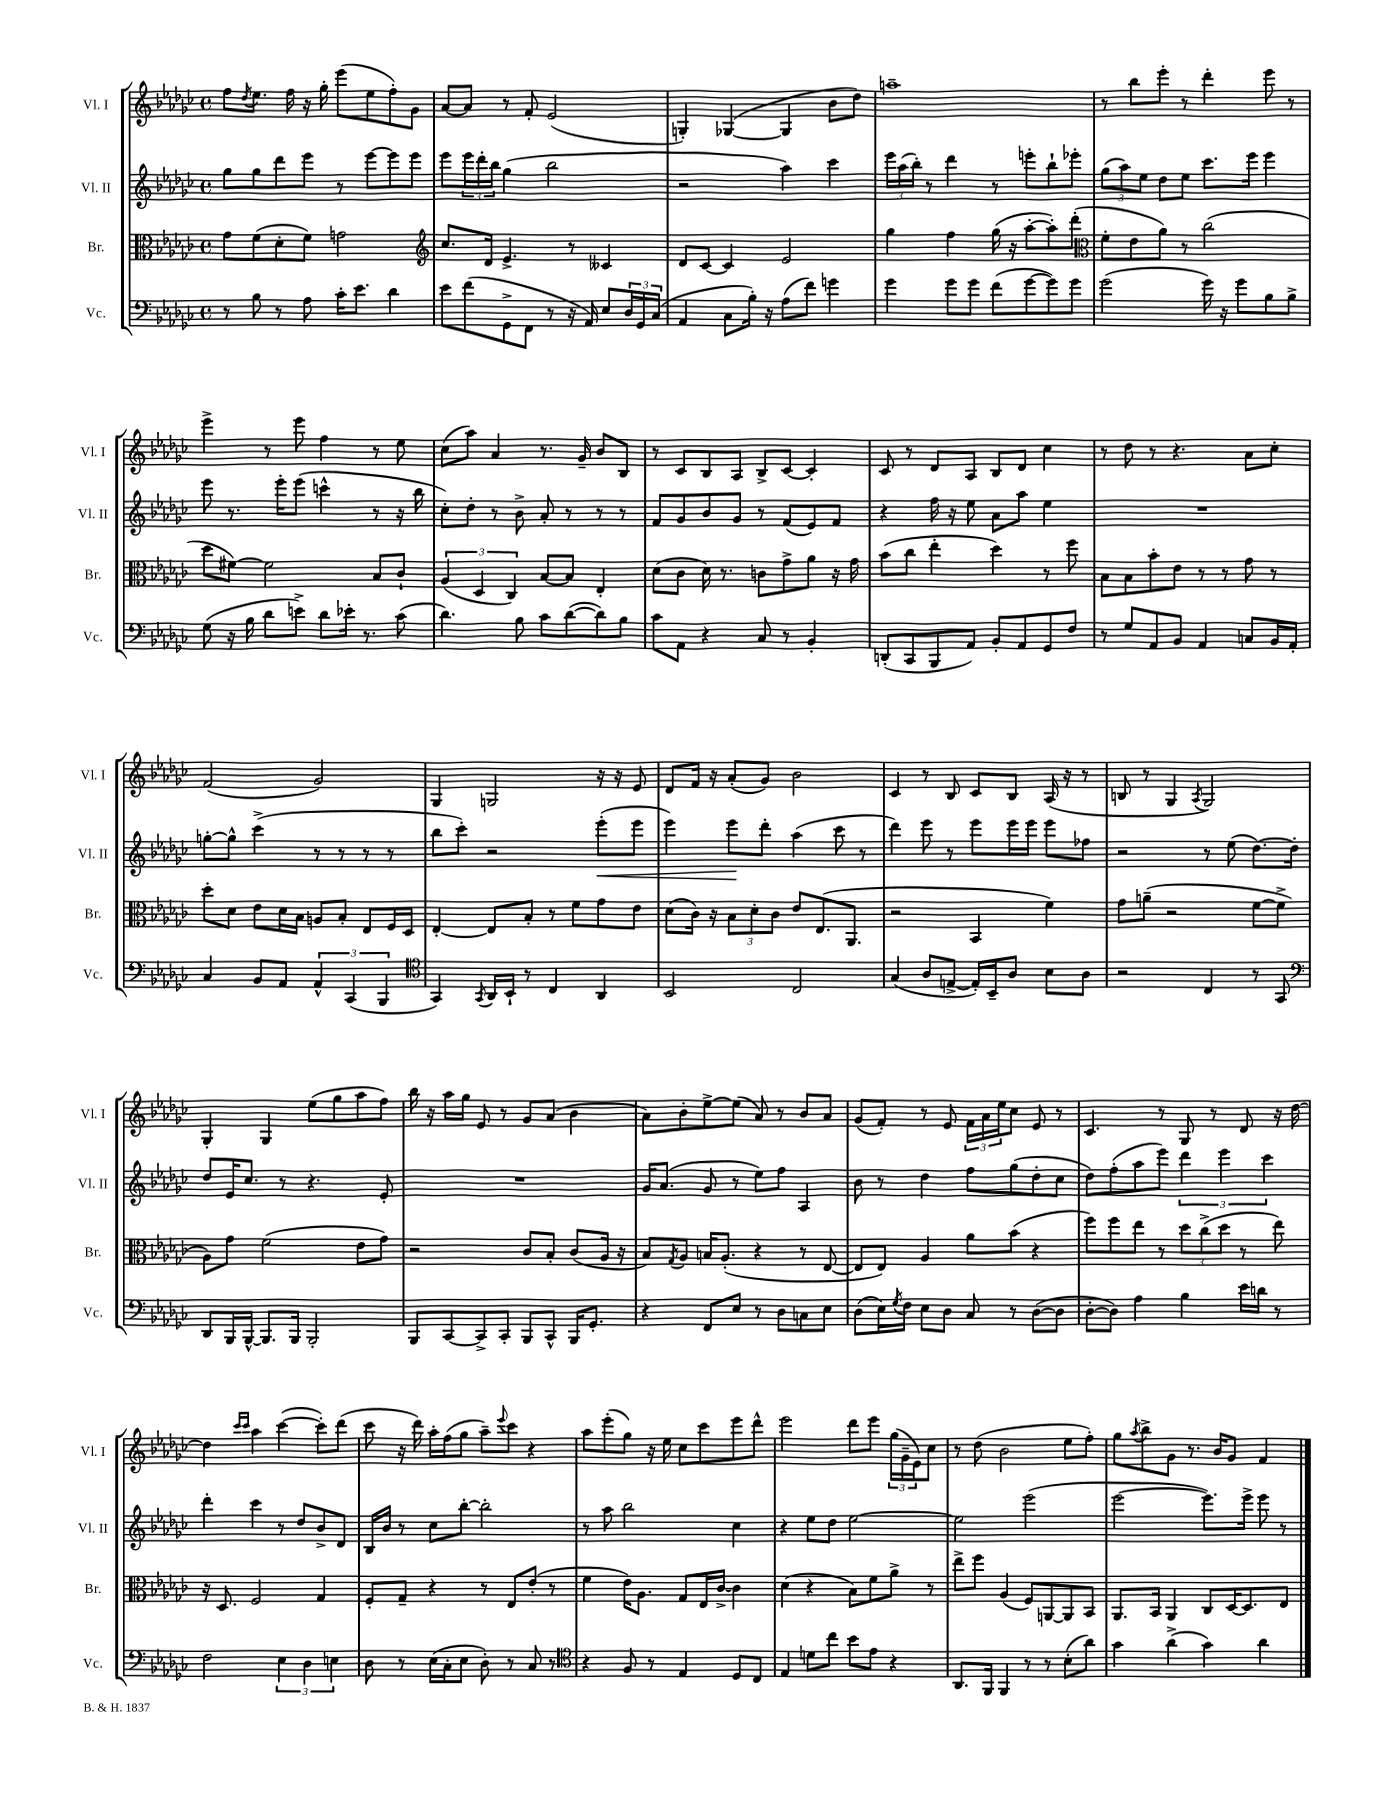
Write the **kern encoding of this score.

**kern	**kern	**kern	**dynam	**kern
*part4	*part3	*part2	*part2	*part1
*staff4	*staff3	*staff2	*staff2	*staff1
*I"Vc.	*I"Br.	*I"Vl. II	*	*I"Vl. I
*I'Vc.	*I'Br.	*I'Vl. II	*	*I'Vl. I
*clefF4	*clefC3	*clefG2	*	*clefG2
*k[b-e-a-d-g-c-]	*k[b-e-a-d-g-c-]	*k[b-e-a-d-g-c-]	*	*k[b-e-a-d-g-c-]
*M4/4	*M4/4	*M4/4	*	*M4/4
*met(c)	*met(c)	*met(c)	*	*met(c)
=91	=91	=91	=91	=91
8r	8g-\L	8gg-\L	.	8ff\L
.	.	.	.	8qdd-/
8B-\	(8f\	8gg-\	.	8.ee-\J
8r	8d-'\	8ddd-\	.	.
.	.	.	.	16ff\
8A-\	8f\J)	8eee-\J	.	16r
.	.	.	.	16gg-'\
16c-'\KL	2gn\	8r	.	(8eee-\L
8.e-\J	.	.	.	.
.	.	[8eee-\L	.	8ee-\
4d-\	.	8eee-\]	.	8ff'\)
.	.	8eee-\J	.	8g-\J
=92	=92	=92	=92	=92
*	*clefG2	*	*	*
8e-\L	8.cc-/L	8eee-\L	.	[8a-/L
(8f\	.	24eee-\L	.	8a-/J]
.	.	24ddd-'\	.	.
.	16d-/Jk	.	.	.
.	.	24bb-\JJ	.	.
8GG-^\	4.e-^/	(4gg-\	.	8r
8FF\J	.	.	.	8f'/
8r	.	2bb-\	.	(2e-/
16r	8r	.	.	.
16AA-/)	.	.	.	.
8E-/L	4c--X/	.	.	.
24D-/L	.	.	.	.
24GG-/	.	.	.	.
(24C-/JJ	.	.	.	.
=93	=93	=93	=93	=93
4AA-/	8d-/L	2r	.	4Gn'/)
.	[8c-/J	.	.	.
8C-\L	4c-/]	.	.	([4G-X/
16B-'\Jk)	.	.	.	.
16r	.	.	.	.
(8A-\L	2e-/	4aa-\)	.	4G-/]
8f\J)	.	.	.	.
4gn\	.	4ccc-\	.	8b-\L
.	.	.	.	8dd-\J)
=94	=94	=94	=94	=94
4g-\	4gg-\	24eee-\LL	.	1aan~
.	.	(24aa-\	.	.
.	.	24bb-'\JJ)	.	.
.	.	8r	.	.
8g-\L	4ff\	4ddd-\	.	.
8g-\J	.	.	.	.
(8f\L	(16gg-\	8r	.	.
.	16r	.	.	.
[8g-\	[8aa-'\L	8eeen'\L	.	.
8g-\])	8aa-'\])	8bb-`\	.	.
8g-\J	(8ddd-'\J	8eee-X'\J	.	.
=95	=95	=95	=95	=95
*	*clefC3	*	*	*
(2g-\	8f'\L	(12gg-\L	.	8r
.	.	12aa-\)	.	.
.	8e-\	.	.	8bb-\L
.	.	12ee-\J	.	.
.	8a-\J)	8dd-\L	.	8eee-'\J
.	8r	8ee-\J	.	8r
16g-\)	(2cc-\	8.ccc-\L	.	4ddd-'\
16r	.	.	.	.
8g-\L	.	.	.	.
.	.	16eee-\Jk	.	.
8B-\	.	4eee-\	.	8eee-\
8B-^\J	.	.	.	8r
!!LO:LB:g=z
=96	=96	=96	=96	=96
(8G-\	8dd-\L	8eee-\	.	4eee-^\
16r	[8f#X\J)	8.r	.	.
16B-\	.	.	.	.
8d-\L	2f#\]	.	.	8r
.	.	16eee-'\KL	.	.
8en^\J)	.	(8eee-\J	.	8eee-\
8d-\L	.	4cccn^^\	.	4ff\
16e-X'\Jk	.	.	.	.
8.r	.	.	.	.
.	8B-/L	8r	.	8r
(8c-\	8c-`/J	16r	.	8ee-\
.	.	16bb-\	.	.
=97	=97	=97	=97	=97
4.d-\)	(6A-/	8cc-'\L)	.	(8cc-\L
.	.	8dd-'\J	.	8aa-\J)
.	6D-/	.	.	.
.	.	8r	.	4a-/
.	6C-/)	.	.	.
8B-\	.	8b-^\	.	.
8c-\L	[8B-/L	8a-'/	.	8.r
([8d-\	8B-/J]	8r	.	.
.	.	.	.	16g-~/
8d-\])	4E-'/	8r	.	8b-/L
8B-\J	.	8r	.	8B-/J
=98	=98	=98	=98	=98
8c-\L	(8d-\L	8f/L	.	8r
8AA-\J	8c-\J	8g-/	.	8c-/L
4r	16d-\)	8b-/	.	8B-/
.	8.r	.	.	.
.	.	8g-/J	.	8A-/J
8C-/	8cn\L	8r	.	8B-^/L
8r	8g-^\	(8f/L	.	[8c-/J
4BB-'/	8a-\J	8e-/)	.	4c-'/]
.	16r	8f/J	.	.
.	16g-\	.	.	.
=99	=99	=99	=99	=99
(8DDn'/L	(8b-\L	4r	.	8c-/
8CC-/	8cc-\J	.	.	8r
8BBB-/	4ee-'\	16ff\	.	8d-/L
.	.	16r	.	.
8AA-/J)	.	8ee-\	.	8A-/J
8BB-'/L	4dd-\)	8a-\L	.	8B-/L
8AA-/	.	8aa-\J	.	8d-/J
8GG-/	8r	4ee-\	.	4cc-\
8F/J	8ff\	.	.	.
=100	=100	=100	=100	=100
8r	8B-\L	1r	.	8r
8G-/L	8B-\	.	.	8dd-\
8AA-/	8b-'\	.	.	8r
8BB-/J	8e-\J	.	.	4.r
4AA-/	8r	.	.	.
.	8r	.	.	.
8Cn/L	8g-\	.	.	8a-\L
16BB-/L	8r	.	.	8cc-'\J
16AA-'/JJ	.	.	.	.
!!LO:LB:g=z
=101	=101	=101	=101	=101
4C-/	8dd-'\L	[8ggn'\L	.	(2f/
.	8d-\J	8gg^^\J]	.	.
8BB-/L	8e-\L	(4ccc-^\	.	.
8AA-/J	16d-\L	.	.	.
.	16B-\JJ	.	.	.
6AA-^^/	8An/L	8r	.	2g-/)
.	8B-'/J	8r	.	.
(6CC-/	.	.	.	.
.	8E-/L	8r	.	.
6BBB-/	.	.	.	.
.	16F/L	8r	.	.
.	16D-/JJ	.	.	.
=102	=102	=102	=102	=102
*clefC4	*	*	*	*
4GG-/)	[4E-'/	8bb-\L	.	4G-/
.	.	8ccc-'\J)	.	.
8qGG-/	.	.	.	.
16AA-/LL	8E-/L]	2r	.	2Gn/
16BB-`/JJ	.	.	.	.
8r	8B-'/J	.	.	.
4C-/	8r	.	.	.
.	8f\L	.	.	.
!	!	!	!LO:HP:b	!
4AA-/	8g-\	(8eee-'\L	<	16r
.	.	.	.	16r
.	8e-\J	8eee-\J	.	8e-/
=103	=103	=103	=103	=103
2BB-/	(8d-\L	4eee-\)	.	8d-/L
.	16c-\Jk)	.	.	16f/Jk
.	16r	.	.	16r
.	12B-\L	8eee-\L	.	(8a-'/L
.	12d-'\	.	.	.
.	.	8ddd-'\J	[	8g-/J)
.	12c-\J	.	.	.
2C-/	8e-/L	(4aa-\	.	2b-\
.	(8.E-/	.	.	.
.	.	8ccc-\	.	.
.	8.AA-/J	.	.	.
.	.	8r	.	.
=104	=104	=104	=104	=104
(4G-/	2r	4ddd-\)	.	4c-/
8A-/L	.	8eee-\	.	8r
[8En^/J	.	8r	.	8B-/
16E'/LL])	4BB-/	8eee-\L	.	8c-/L
16BB-~/J	.	.	.	.
8A-/J	.	16eee-\L	.	8B-/J
.	.	16eee-\JJ	.	.
8B-\L	4f\)	8eee-\L	.	(16A-/
.	.	.	.	16r
8A-\J	.	8ff-X\J	.	8r
=105	=105	=105	=105	=105
2r	8g-\L	2r	.	8Bn/
.	(8an~\J	.	.	8r
.	2r	.	.	4G-/
.	.	.	.	8qA-/
4C-/	.	8r	.	2G-/)
.	.	(8ee-\	.	.
8r	[8f\L	[8.dd-\L)	.	.
8GG-/	8f^\J]	.	.	.
.	.	16dd-'\Jk]	.	.
!!LO:LB:g=z
=106	=106	=106	=106	=106
*clefF4	*	*	*	*
8DD-/L	8A-\L)	8dd-/L	.	4G-'/
16BBB-/L	8g-\J	16e-/K	.	.
[16BBB-^^/JJ	.	8.cc-/J	.	.
8.BBB-/L]	(2f\	.	.	4G-/
.	.	8r	.	.
16BBB-/Jk	.	.	.	.
2BBB-'/	.	4.r	.	(8ee-\L
.	.	.	.	8gg-\
.	8e-\L	.	.	8aa-\
.	8g-\J)	8e-'/	.	8ff\J)
=107	=107	=107	=107	=107
8BBB-/L	2r	1r	.	16bb-\
.	.	.	.	16r
[8CC-/	.	.	.	16aa-\LL
.	.	.	.	16gg-\JJ
8CC-^/]	.	.	.	8e-/
8CC-'/J	.	.	.	8r
8BBB-/L	8c-/L	.	.	8g-/L
8CC-^^/J	8B-'/J	.	.	(8a-/J
16BBB-/KL	(8c-/L	.	.	4b-\
8.GG-'/J	.	.	.	.
.	16A-/Jk	.	.	.
.	16r	.	.	.
=108	=108	=108	=108	=108
4r	8B-/L)	16g-/KL	.	8a-\L)
.	.	(8.a-/J	.	.
.	8qG-/	.	.	.
.	8A-/J	.	.	8b-'\
8FF/L	16Bn/KL	8g-/	.	[8ee-^\
.	(8.A-'/J	.	.	.
8E-/J	.	8r	.	(8ee-\J]
8r	4r	8ee-\L)	.	8a-/)
8D-\L	.	8ff\J	.	8r
8Cn\	8r	4A-/	.	8b-/L
8E-\J	[8E-/	.	.	8a-/J
=109	=109	=109	=109	=109
(8D-\L	8E-/L]	8b-\	.	(8g-/L
16E-\L)	8E-/J)	8r	.	8f'/J)
8qG-/	.	.	.	.
16F\JJ	.	.	.	.
8E-\L	4A-/	4dd-\	.	8r
8D-\J	.	.	.	8e-/
8C-/	8a-\L	8ff\L	.	24f\LL
.	.	.	.	24a-\
.	.	.	.	24ee-\J
8r	(8b-\J	(8gg-\	.	8cc-\J
([8D-\L	4r	8dd-'\	.	8e-/
8D-\J]	.	8cc-\J	.	8r
=110	=110	=110	=110	=110
[8D-'\L	8ff\L)	8dd-\L)	.	4.c-/
8D-\J])	8ff\	(8ff'\	.	.
4A-\	8ee-\J	8aa-\	.	.
.	8r	8eee-\J)	.	8r
4B-\	12dd-\L	6ddd-\	.	8G-/
.	(12cc-^\	.	.	.
.	.	.	.	8r
.	12dd-\J	6eee-\	.	.
16e-\LL	8r	.	.	8d-/
16dn\JJ	.	.	.	.
.	.	6ccc-\	.	.
8r	8ee-\)	.	.	16r
.	.	.	.	[16dd-\
!!LO:LB:g=z
=111	=111	=111	=111	=111
2F\	16r	4ddd-'\	.	4dd-\]
.	8.D-/	.	.	.
.	.	.	.	16qqccc-/LL
.	.	.	.	16qqccc-/JJ
.	2F/	4ccc-\	.	4aa-\
6E-\	.	8r	.	([4ccc-\
.	.	8dd-/L	.	.
6D-\	.	.	.	.
.	4G-/	8b-^/	.	8ccc-'\L])
6En\	.	.	.	.
.	.	8d-/J	.	(8ddd-\J
=112	=112	=112	=112	=112
8D-\	8F'/L	16B-/LL	.	8ccc-\
.	.	16b-/JJ	.	.
8r	8G-~/J	8r	.	16r
.	.	.	.	16ddd-\)
(16E-\LL	4r	8cc-\L	.	16aa-'\LL
16C-'\J	.	.	.	(16ff\J
8E-\J	.	[8bb-'\J	.	8gg-\J
8D-'\)	8r	2bb-'\]	.	8aa-~\L)
.	.	.	.	8qqeee-/
8r	8E-/L	.	.	8ccc-\J
8C-/	(8e-'/J	.	.	4r
8r	8r	.	.	.
=113	=113	=113	=113	=113
*clefC4	*	*	*	*
4r	4f\	8r	.	8aa-\L
.	.	8aa-\	.	(8eee-'\
8F/	16e-\KL)	2bb-\	.	8gg-\J)
.	8.A-\J	.	.	.
8r	.	.	.	16r
.	.	.	.	16ee-\
4E-/	8G-/L	.	.	8cc-\L
.	16E-/L	.	.	8ccc-\
.	[16c-^/JJ	.	.	.
8D-/L	4c-\]	4cc-\	.	8eee-\
8C-/J	.	.	.	8ddd-^^\J
=114	=114	=114	=114	=114
4E-/	(4d-\	4r	.	2eee-\
8dn\L	4r	8ee-\L	.	.
8cc-\J	.	8dd-\J	.	.
8b-\L	8B-\L)	[2ee-\	.	8ddd-\L
8e-\J	8f\	.	.	8eee-\J
4r	8a-^\J	.	.	(24gg-\LL
.	.	.	.	24g-~\
.	.	.	.	24e-\J)
.	8r	.	.	8cc-\J
=115	=115	=115	=115	=115
8.AA-/L	8ee-^\L	2ee-\]	.	8r
.	8ff\J	.	.	(8dd-\
16FF/Jk	.	.	.	.
4FF/	(4A-/	.	.	2b-\
8r	8F/L)	(2eee-\	.	.
8r	[8AAn/	.	.	.
(8B-'\L	8AA/]	.	.	8ee-\L
8a-\J)	8BB-/J	.	.	8ff'\J)
=116	=116	=116	=116	=116
4g-\	8.AA-/L	[2eee-\	.	8gg-\L
.	.	.	.	8qaa-/
.	.	.	.	8bb-^\
.	16BB-/Jk	.	.	.
(4a-^\	4AA-/	.	.	8g-\J
.	.	.	.	8.r
4g-\)	8C-/L	8.eee-\L])	.	.
.	.	.	.	16b-/KL
.	[16D-/K	.	.	8g-/J
.	8.D-/]	16eee-^\Jk	.	.
4a-\	.	8eee-\	.	4f/
.	8E-/J	8r	.	.
==	==	==	==	==
*-	*-	*-	*-	*-
